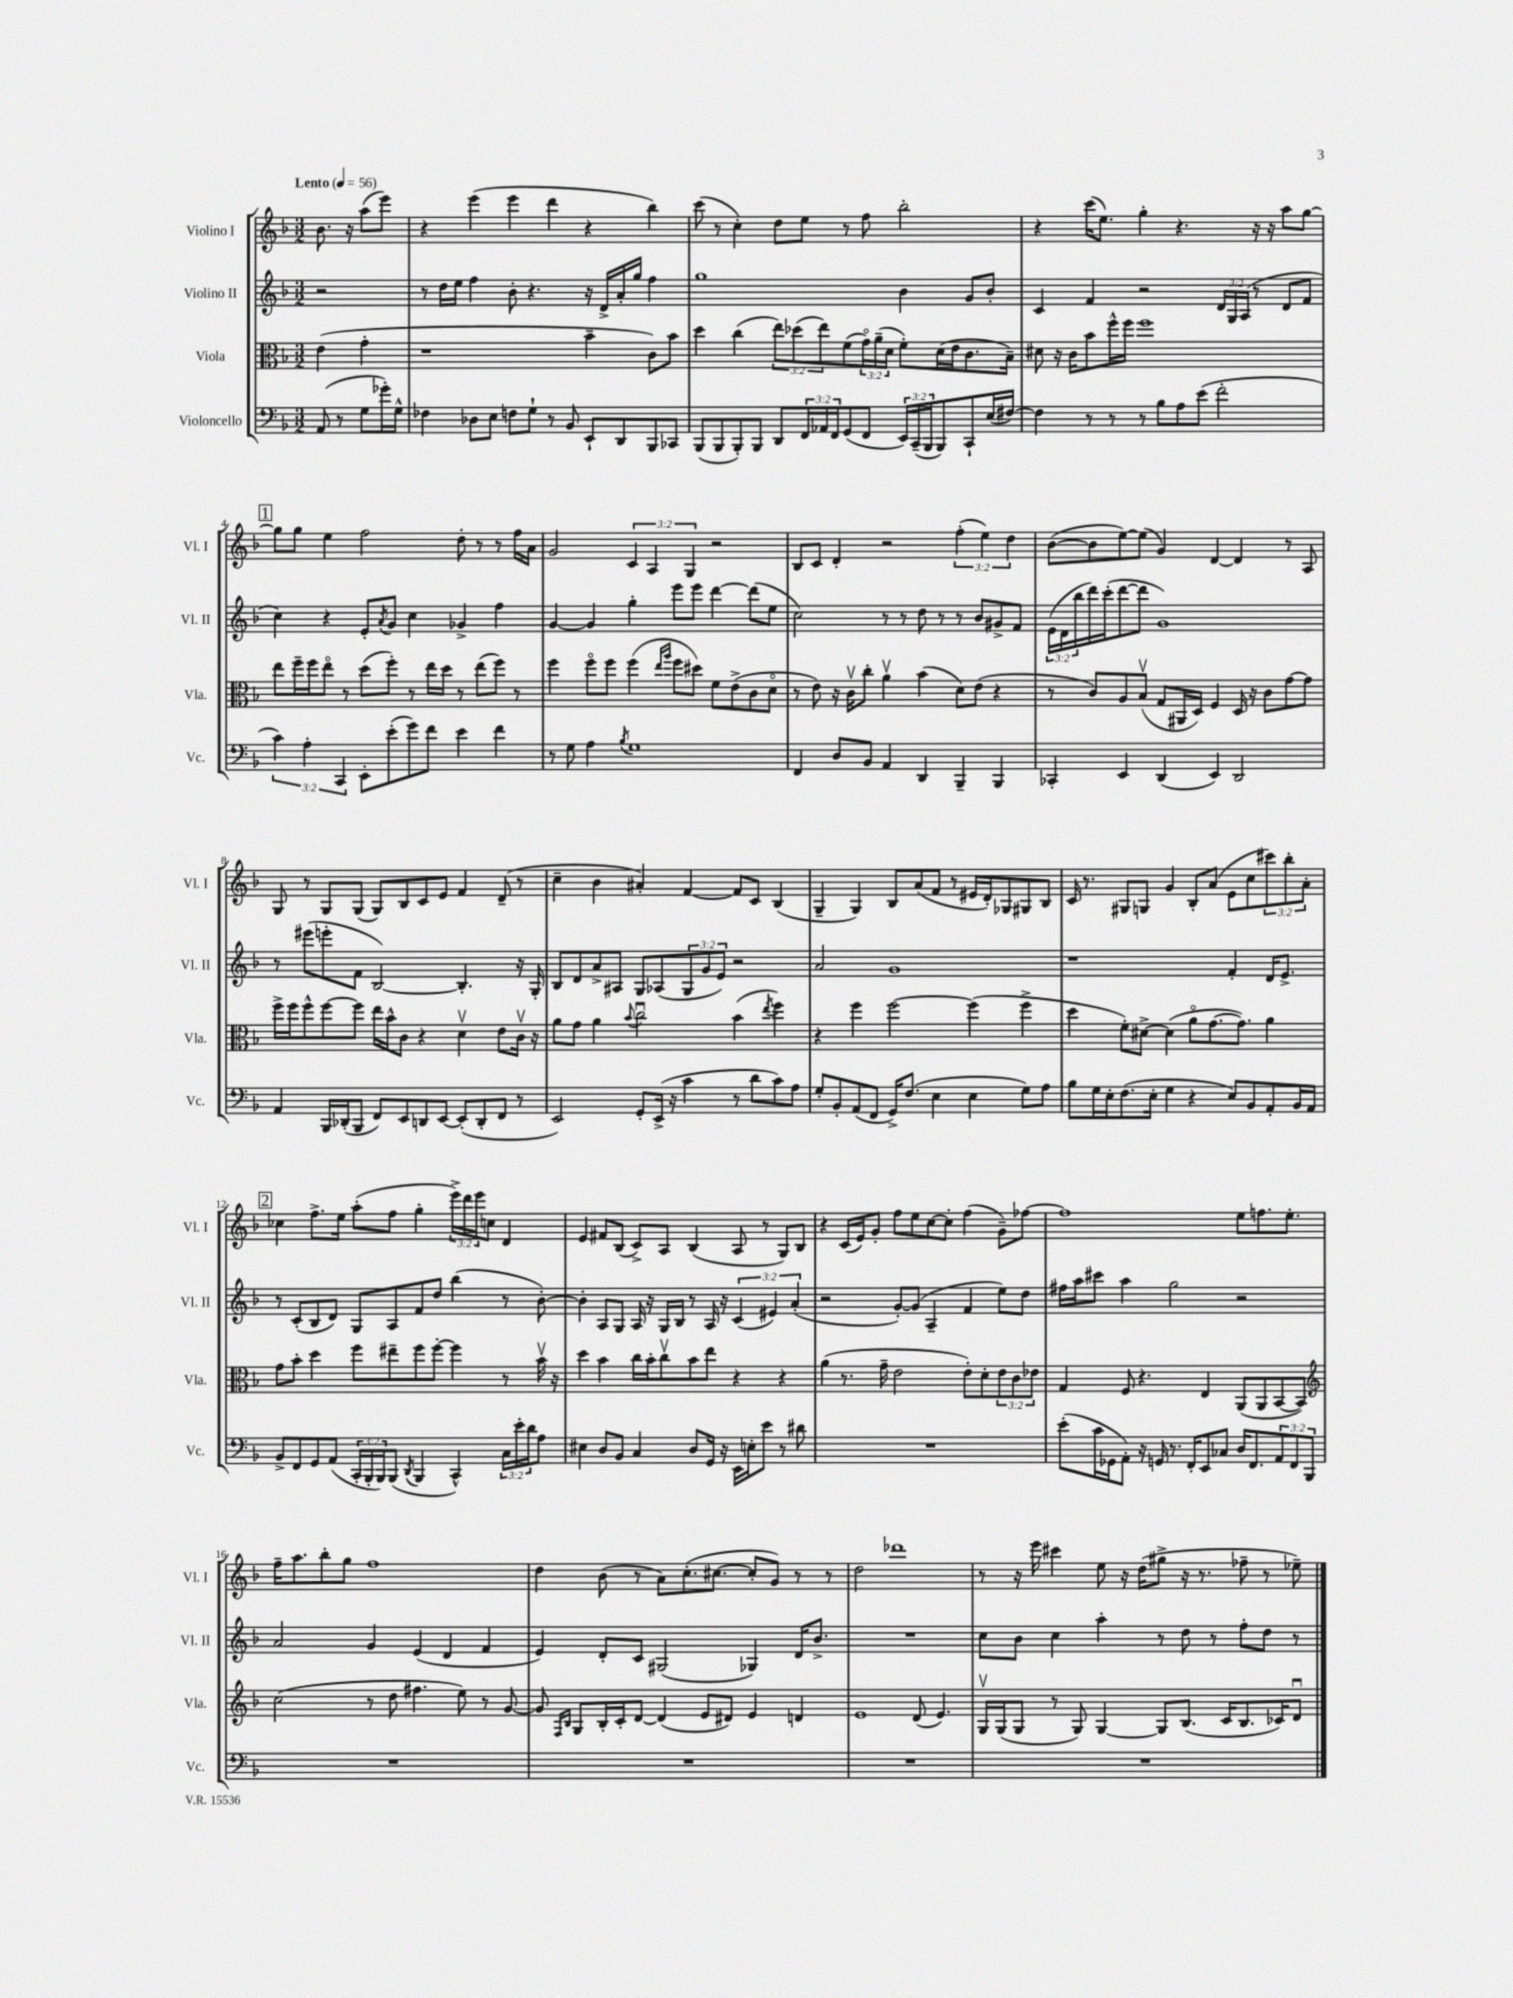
<<
\new StaffGroup <<
\new Staff = "s0" \with { instrumentName = "Violino I" shortInstrumentName = "Vl. I" } {
    \clef treble \key f \major \numericTimeSignature \time 3/2 \override Staff.TupletNumber.text = #tuplet-number::calc-fraction-text \partial 2 \tempo "Lento" 4 = 56
    bes'8. r16 a''8( e'''8) |
    r4 e'''4( e'''4 d'''4 r4 bes''4) |
    c'''8( r8 c''4-.) d''8 e''8 r8 f''8 bes''2-. |
    r4 c'''16( e''8.) g''4-. r4. r16 r16 a''8 g''8~ |
    \mark \markup { \box "1" } g''8 g''8 e''4 f''2 d''8-. r8 r8 f''16 a'16 |
    g'2 \tuplet 3/2 { c'4 a4 g4 } r2 |
    bes8 c'8 d'4-. r2 \tuplet 3/2 { f''4-.( e''4) d''4 } |
    bes'8~( bes'8 e''8~) e''8( g'4) d'4~ d'4 r8 a8 |
    g8 r8 g8 g8( g8) bes8 c'8 e'8 f'4 d'8--( r8 |
    c''4-- bes'4 ais'4-.) f'4~ f'8 c'8 bes4( |
    g4-- g4) bes8 a'8( f'8 r8 eis'16 d'16-.) ges8 gis8 bes8 |
    c'16 r8. gis8 g8 g'4 bes8-. a'8( e'8 c''8 \tuplet 3/2 { cis'''8) bes''8-. a'8-. } |
    \mark \markup { \box "2" } ces''4 f''8.-> e''16 a''8-.( f''8 g''4-. \tuplet 3/2 { e'''16->) d'''16 e'''16 } c''8 d'4 |
    e'4 fis'8 bes8( c'8->) a8 bes4( a8 r8 g8) bes8 |
    r4 c'16( e'16) g'8-. f''8 e''8 c''8~ c''8-. f''4( g'8--) fes''8~ |
    fes''1 e''8 f''8. e''8.-. |
    f''16-- a''8. bes''8-. g''8 f''1 |
    d''4 bes'8( r8 a'8) c''8.-.( cis''8.~ cis''8-. g'8) r8 r8 |
    d''2 des'''1 |
    r8 r16 e'''16 cis'''4 e''8 r16 d''16( gis''8-> r16 r8. fes''8-- r8 ees''8--) \bar "|." |
}
\new Staff = "s1" \with { instrumentName = "Violino II" shortInstrumentName = "Vl. II" } {
    \clef treble \key f \major \numericTimeSignature \time 3/2 \override Staff.TupletNumber.text = #tuplet-number::calc-fraction-text \partial 2
    r2 |
    r8 d''16 e''16 f''4 bes'8-. r4. r16 d'16-> a'16-. g''16 f''4 |
    g''1 bes'4 g'8 bes'8-. |
    c'4 f'4 r2 \tuplet 3/2 { d'16 g16 a16( } r8 d'8 f'8 |
    \mark \markup { \box "1" } c''4) r4 e'8-. \acciaccatura { a'8 } g'8 c''4 ges'4-> f''4 |
    g'4~ g'4 g''4-. e'''8 e'''8 d'''4~ d'''8( e''8 |
    c''2) r8 r8 d''8 r8 r8 bes'8 gis'8-> f'8 |
    \tuplet 3/2 { e'16( d'16 bes''16 } d'''16) c'''16-.( d'''8~ d'''8 g'1) |
    r8 eis'''8( e'''8-. f'8 bes2~) bes4.-. r16 g16-. |
    bes8 d'8 a'8-> ais8 g8 aes8( \tuplet 3/2 { g8 g'8 e'8) } r2 |
    a'2 g'1 |
    r1 f'4-. d'16 e'8.-> |
    \mark \markup { \box "2" } r8 c'8-.( bes8 d'8) g8 a8 f'8 d''8 bes''4( r8 bes'8~-.) |
    bes'4-. a8 g8 a16 r16 g16 bes16 r8 a16 r16 \tuplet 3/2 { c'4( eis'4) a'4-.( } |
    r2 g'8~-.) g'8( a4-- f'4 e''8) d''8 |
    fis''16 a''16 cis'''8 a''4 g''2 r2 |
    a'2 g'4 e'4( d'4 f'4 |
    e'4) d'8-. c'8 gis2( ges4) d'16 bes'8.-> |
    R1. |
    c''8 bes'8 c''4 a''4-. r8 d''8 r8 f''8-. d''8 r8 \bar "|." |
}
\new Staff = "s2" \with { instrumentName = "Viola" shortInstrumentName = "Vla." } {
    \clef alto \key f \major \numericTimeSignature \time 3/2 \override Staff.TupletNumber.text = #tuplet-number::calc-fraction-text \partial 2
    e'4( g'4-. |
    r1 bes'4-- c'8) bes'8 |
    d''4 c''4( \tuplet 3/2 { e''8) des''8( e''8) } f'8( \tuplet 3/2 { g'16\flageolet) a'16--( d'16 } f'8-.) d'16( e'16 c'8. bes16--) |
    dis'8 r16 c'16 bes'8 f''16-^ f''16 f''1 |
    \mark \markup { \box "1" } e''8 f''16-- f''16 e''8\flageolet r8 d''8( f''8-.) r8 e''16 d''16 r8 e''8( f''8) r8 |
    f''4 f''8\flageolet f''8 f''4( \grace { e''16 a''16 } f''8 dis''8) f'8 e'8->( c'8 d'8\flageolet |
    r8 e'8) r16 c'16\upbow c''8-. a'4\upbow bes'4( d'8) e'8( r4 |
    r8 c'8) a8 bes8\upbow( g8 ais,16 d16) f4 d16 r16 c'8 g'8~ g'8 |
    f''16-> f''16 f''8-^ f''8~ f''8 e''16 bes'16-^ c'8 r4 d'4\upbow e'8 c'16\upbow r16 |
    a'8 g'8 a'4 \appoggiatura { bes'8 } c''2\downbow bes'4( \acciaccatura { e''8 } f''4) |
    r4 f''4 f''2~ f''4( f''4-> |
    d''4 f'8-.) dis'8~-> dis'4( a'8\flageolet g'8.~ g'8.) a'4 |
    \mark \markup { \box "2" } g'8 bes'8-. d''4 f''8 eis''8-- f''8 f''8~-. f''4 r8 bes'16\upbow r16 |
    d''4 bes'4 c''16 bes'16-. c''8\upbow bes'8 e''8 r4 r4 |
    a'4( r8. g'16-- e'2 e'8-.) d'8-. \tuplet 3/2 { e'8 c'8 ees'8 } |
    g4 f8 r4. e4 a,8( a,8 bes,8~ bes,8) |
    \clef treble c''2( r8 d''8 fis''4. e''8) r8 g'8~ |
    g'8 \grace { f16 bes16 } g8 bes16-. c'16-. d'8~ d'4( e'8 dis'8) e'4 d'4 |
    e'1 d'8( e'4.) |
    g16\upbow g16( g8 r8 g8) g4~ g8 bes8.( c'16 bes8. ces'16) d'8\downbow \bar "|." |
}
\new Staff = "s3" \with { instrumentName = "Violoncello" shortInstrumentName = "Vc." } {
    \clef bass \key f \major \numericTimeSignature \time 3/2 \override Staff.TupletNumber.text = #tuplet-number::calc-fraction-text \partial 2
    a,8( r8 g8 ges'16-.) g16-^ |
    fes4 des8 e8 f8 g8-! r8 bes,8 e,8-! d,8 bes,,8 ces,8 |
    bes,,8( bes,,8 bes,,8-.) bes,,8 d,8 \tuplet 3/2 { f,16 aes,16 f,16 } g,8( f,8 \tuplet 3/2 { e,16) c,16--( bes,,16 } bes,,8) c,8-! e16( fis16~) |
    fis4 r8 r8 r8 bes8 a8 e'8( f'2-. |
    \mark \markup { \box "1" } \tuplet 3/2 { c'4) a4-. c,4 } e,8-. e'8-.( g'8) f'8 e'4 f'4 |
    r8 g8 a4 \acciaccatura { bes8 } g1 |
    f,4 d8 bes,8 a,4 d,4 bes,,4-- bes,,4 |
    ces,4-. e,4 d,4( e,4) d,2 |
    a,4 bes,,16 des,16-.( bes,,8 f,8) e,8 d,8 e,8~ e,8-.( d,8-. f,8 r8 |
    e,2) g,8-. e,16->( r16 c'4 r8 d'8 c'8) a8 |
    g8-. bes,8-. a,8( f,8 g,16->) f8.( e4 e4 g8) a8 |
    bes8 g16 e16-. f8.( e16-. g4 r4 e8) bes,8 a,8-. bes,16 a,16 |
    \mark \markup { \box "2" } bes,8-> f,8 g,8 a,8( \tuplet 3/2 { c,16-. bes,,16-. bes,,16) } bes,,8( \acciaccatura { d,8 } bes,,4 c,4-^) \tuplet 3/2 { c16 e'16-. d'16 } a8 |
    eis4 d8 bes,8 c4 d8 g,16 r16 e,16 e16-. e'8 r8 dis'8 |
    R1. |
    e'8-.( c'16 ges,16 a,8-.) r16 g,16 r8. f,16-. e,8 ces8 d16 f,8. \tuplet 3/2 { a,8 f,8 bes,,8 } |
    R1. |
    R1. |
    R1. |
    R1. \bar "|." |
}
>>
>>
